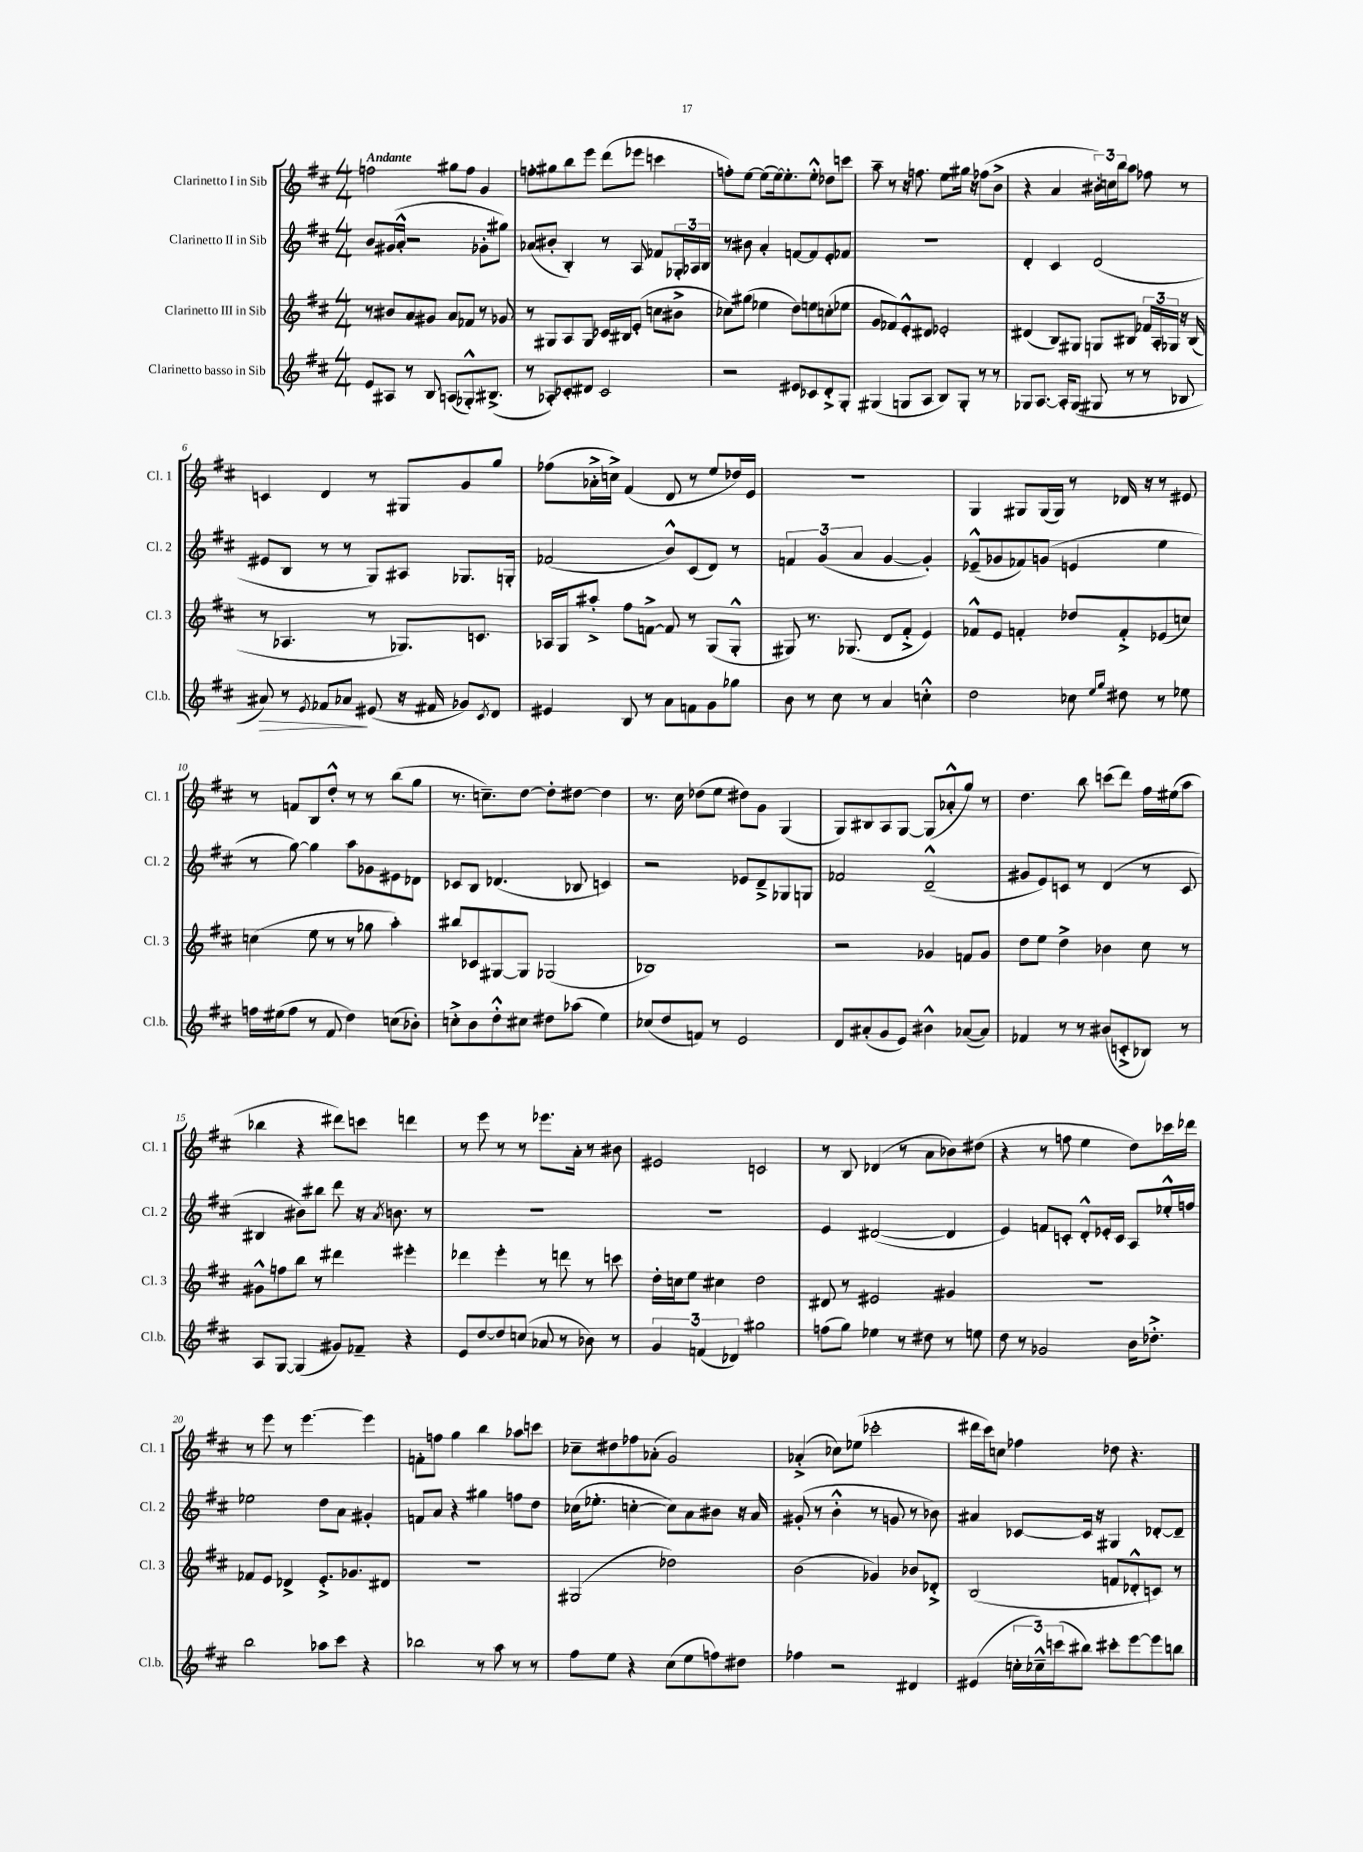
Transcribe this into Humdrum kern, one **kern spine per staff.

**kern	**kern	**kern	**kern
*staff4	*staff3	*staff2	*staff1
*clefG2	*clefG2	*clefG2	*clefG2
*k[f#c#]	*k[f#c#]	*k[f#c#]	*k[f#c#]
*M4/4	*M4/4	*M4/4	*M4/4
8e	8r	8b	2ff
8A#	8b#	(16g#	.
.	.	16a'^^	.
8r	8a	2r	.
8B	8g#	.	.
(8A	8a	.	8gg#
8.G-'^^)	8f-	.	8ff
.	8r	8g-'	4g
(8.B#^	.	.	.
.	8g-	8gg#)	.
=	=	=	=
8r	8r	(8a-	8ff'
8A-')	8G#	8b#'	8gg#
8c-'	8A	4B')	8bb
8d#	8G#	.	8eee
2c-	16c-	8r	(8ddd
.	16B#	.	.
.	(8e'	8A	8eee-
.	8cc	8f-	4ccc
.	8b#^	24G-'	.
.	.	24A-	.
.	.	24B	.
=	=	=	=
2r	8cc-)	8r	8ff')
.	(8gg#	8b#	[8ee
.	4ee-	4a'	(8ee]
.	.	.	[16ee)
.	.	.	8.ee']
8e#	8dd)	[8f	.
8c-	8ee	8f]	8ee'^^
8d'^	(8cc'	8e'	8dd-
8G'	8ee-	8f-	8ccc
=	=	=	=
(4G#	8g	1r	8aa~
.	8f-)	.	8r
8G	8e'^^	.	16r
.	.	.	8.ff
8A	8d#	.	.
8B)	2e-'	.	8ee
8G'	.	.	16gg#
.	.	.	16r
8r	.	.	(8ff-
8r	.	.	8b^
=	=	=	=
8G-	(4d#	4d'	4r
[8.A	.	.	.
.	8B)	4c#	4a
16A']	.	.	.
(8G-	8G#	.	.
8G#	8G	(2d	24b#')
.	.	.	24cc
.	.	.	24bb
8r	8B#	.	8aa
8r	24f-	.	8ff-
.	24A'	.	.
.	24G-	.	.
8B-	16r	.	8r
.	(16B#	.	.
=	=	=	=
8a#)	8r	8e#	4c
8r	4.A-	8B	.
8qe	.	.	.
8f-	.	8r	4d
8a-	.	8r	.
(8e#	8r	8G)	8r
16r	8.G-)	8A#	8G#
16f#	.	.	.
8g-)	.	8.G-	8g
.	8.c	.	.
8qc#	.	.	.
8d	.	.	8gg
.	.	16G'	.
=	=	=	=
4e#	16A-	(2f-	(8ff-
.	16G	.	.
.	8aa#'^	.	16a-'^
.	.	.	16cc^)
8B	8ff#	.	(4f#
8r	[8f^	.	.
8a	8f]	8b^^)	8d
8f	8r	(8c#	8r
8g	(8G	8d)	8ee
8gg-	8G'^^	8r	16dd-)
.	.	.	16e
=	=	=	=
8b	8G#)	6f	1r
8r	8.r	.	.
.	.	(6g	.
8cc#	.	.	.
.	(8.G-	.	.
.	.	6a	.
8r	.	.	.
4a	8d	[4g	.
.	8f#'^	.	.
4cc'^^	4e)	4g'])	.
=	=	=	=
2dd	8f-^^	(8e-~^^	4G
.	8e	8g-	.
.	4f'	8f-)	8G#
.	.	(8g	(16G#
.	.	.	16G#)
8cc-	8dd-	4e	8r
16qqee	.	.	.
16qqgg	.	.	.
8dd#	8f'^	.	16d-
.	.	.	16r
8r	(8e-	4ee	8r
8ee-	8cc)	.	8e#
=	=	=	=
16ff	(4cc	8r	8r
(16ee#	.	.	.
8ff	.	[8gg)	8f
8r	8ee	4gg]	8B
8f#	8r	.	8dd'^^
4dd)	8r	8aa	8r
.	8gg-	8g-	8r
(8cc	4aa')	8e#	(8bb
8b-')	.	8d-	8gg
=	=	=	=
8cc'^	8bb#	8c-	8.r
8b	8c-	8B	.
.	.	.	8.cc~)
8dd'^^	[8G#	(4.d-	.
8cc#	8G#]	.	[8dd
8dd#	(2G-	.	8dd']
(8aa-	.	8B-	[8dd#
4ee)	.	4c)	4dd#]
=	=	=	=
(8cc-	1B-)	2r	8.r
8dd	.	.	.
.	.	.	16cc#
8f)	.	.	(8dd-
8r	.	.	8ee
2e	.	8e-	8dd#)
.	.	8d~^	8g
.	.	8G-	(4G
.	.	8G	.
=	=	=	=
8d	2r	2f-	8G)
(8a#'	.	.	8B#
8g	.	.	8A
8e)	.	.	[8G
4b#^^	4g-	(2d~^^	(8G]
.	.	.	8a-'^^
([8a-	8f	.	8gg)
8a-])	8g-	.	8r
=	=	=	=
4f-	8dd	8g#	4.dd
.	8ee	8e)	.
8r	4dd^	8c	.
8r	.	8r	8bb
(8b#	4b-	(4d	(8ccc
8c'^	.	.	8ddd)
8B-)	8cc#	8r	16ff#
.	.	.	(16ee#
8r	8r	8c	8aa
=	=	=	=
8A	8g#^^	4B#	4bb-
[8G	8ff	.	.
(4G]	8bb	8b#)	4r
.	8r	8bb#	.
8g#)	4ddd#	8ddd	8ddd#)
8f-~	.	16r	8ccc
.	.	8qa	.
.	.	8.b	.
4r	4eee#'	.	4ddd
.	.	8r	.
=	=	=	=
8e	4ddd-	1r	8r
[8dd	.	.	8eee
8dd]	4eee'	.	8r
(8cc	.	.	8r
8a-	8r	.	8.eee-
8r	8ddd	.	.
.	.	.	16a'
8b-)	8r	.	8r
8r	8ccc	.	8b#
=	=	=	=
6g	16dd'	1r	2e#
.	16cc	.	.
.	8ee	.	.
(6f	.	.	.
.	4cc#	.	.
6d-)	.	.	.
2gg#	2dd	.	2c
=	=	=	=
(8ff	8d#	4e	8r
8gg)	8r	.	8B
4ee-	2e#	([2d#	(4d-
8r	.	.	8r
8dd#	.	.	8a
8r	4g#	4d#]	8b-)
8ee	.	.	(8dd#
=	=	=	=
8dd	1r	4e)	4r
8r	.	.	.
2g-	.	8f	8r
.	.	8c'	8ff
.	.	8d'^^	4ee
.	.	16e-'	.
.	.	16c	.
16b	.	8A	8dd)
8.dd-'^	.	.	.
.	.	16ee-'^^	16ccc-
.	.	16ff	16ddd-
=	=	=	=
2bb	8f-	2ee-	8r
.	8e	.	8eee
.	4d-^	.	8r
.	.	.	[4.eee
8aa-	8.e'^	8dd	.
8ccc#	.	8a	.
.	8.g-	.	.
4r	.	4g#'	4eee]
.	8d#	.	.
=	=	=	=
2bb-	1r	8f	8f'
.	.	8a	8ff
.	.	4r	4gg
8r	.	4gg#	4bb
8aa	.	.	.
8r	.	8ff	8aa-
8r	.	8dd	8ccc
=	=	=	=
8ff#	(2G#	(16cc-	8cc-~
.	.	8.ee-'	.
8ee	.	.	8dd#
4r	.	[4cc'	8ff-
.	.	.	(8a-'
(8cc#	2dd-)	8cc])	2g)
8ee	.	8a	.
8ff)	.	8b#	.
8dd#	.	16r	.
.	.	16a	.
=	=	=	=
4ff-	(2b	(8g#'	(4a-'^
.	.	8r	.
2r	.	4b'^^	8cc-)
.	.	.	(8ee-
.	4g-)	8r	2ccc-'
.	.	8g	.
4d#	8b-	8r	.
.	8d-'^	8b-)	.
=	=	=	=
(4e#	(2B	4a#	16ddd#
.	.	.	16ccc#)
.	.	.	8cc
24cc'	.	[8c-	4ff-
24cc-~^^)	.	.	.
(24ccc	.	.	.
8bb#)	.	16c-]	.
.	.	16r	.
8ccc#'	8f	4G#	8dd-
[8eee	8d-'^^	.	4.r
8eee]	8c)	[8d-'	.
8bb	8r	8d-~]	.
==	==	==	==
*-	*-	*-	*-
